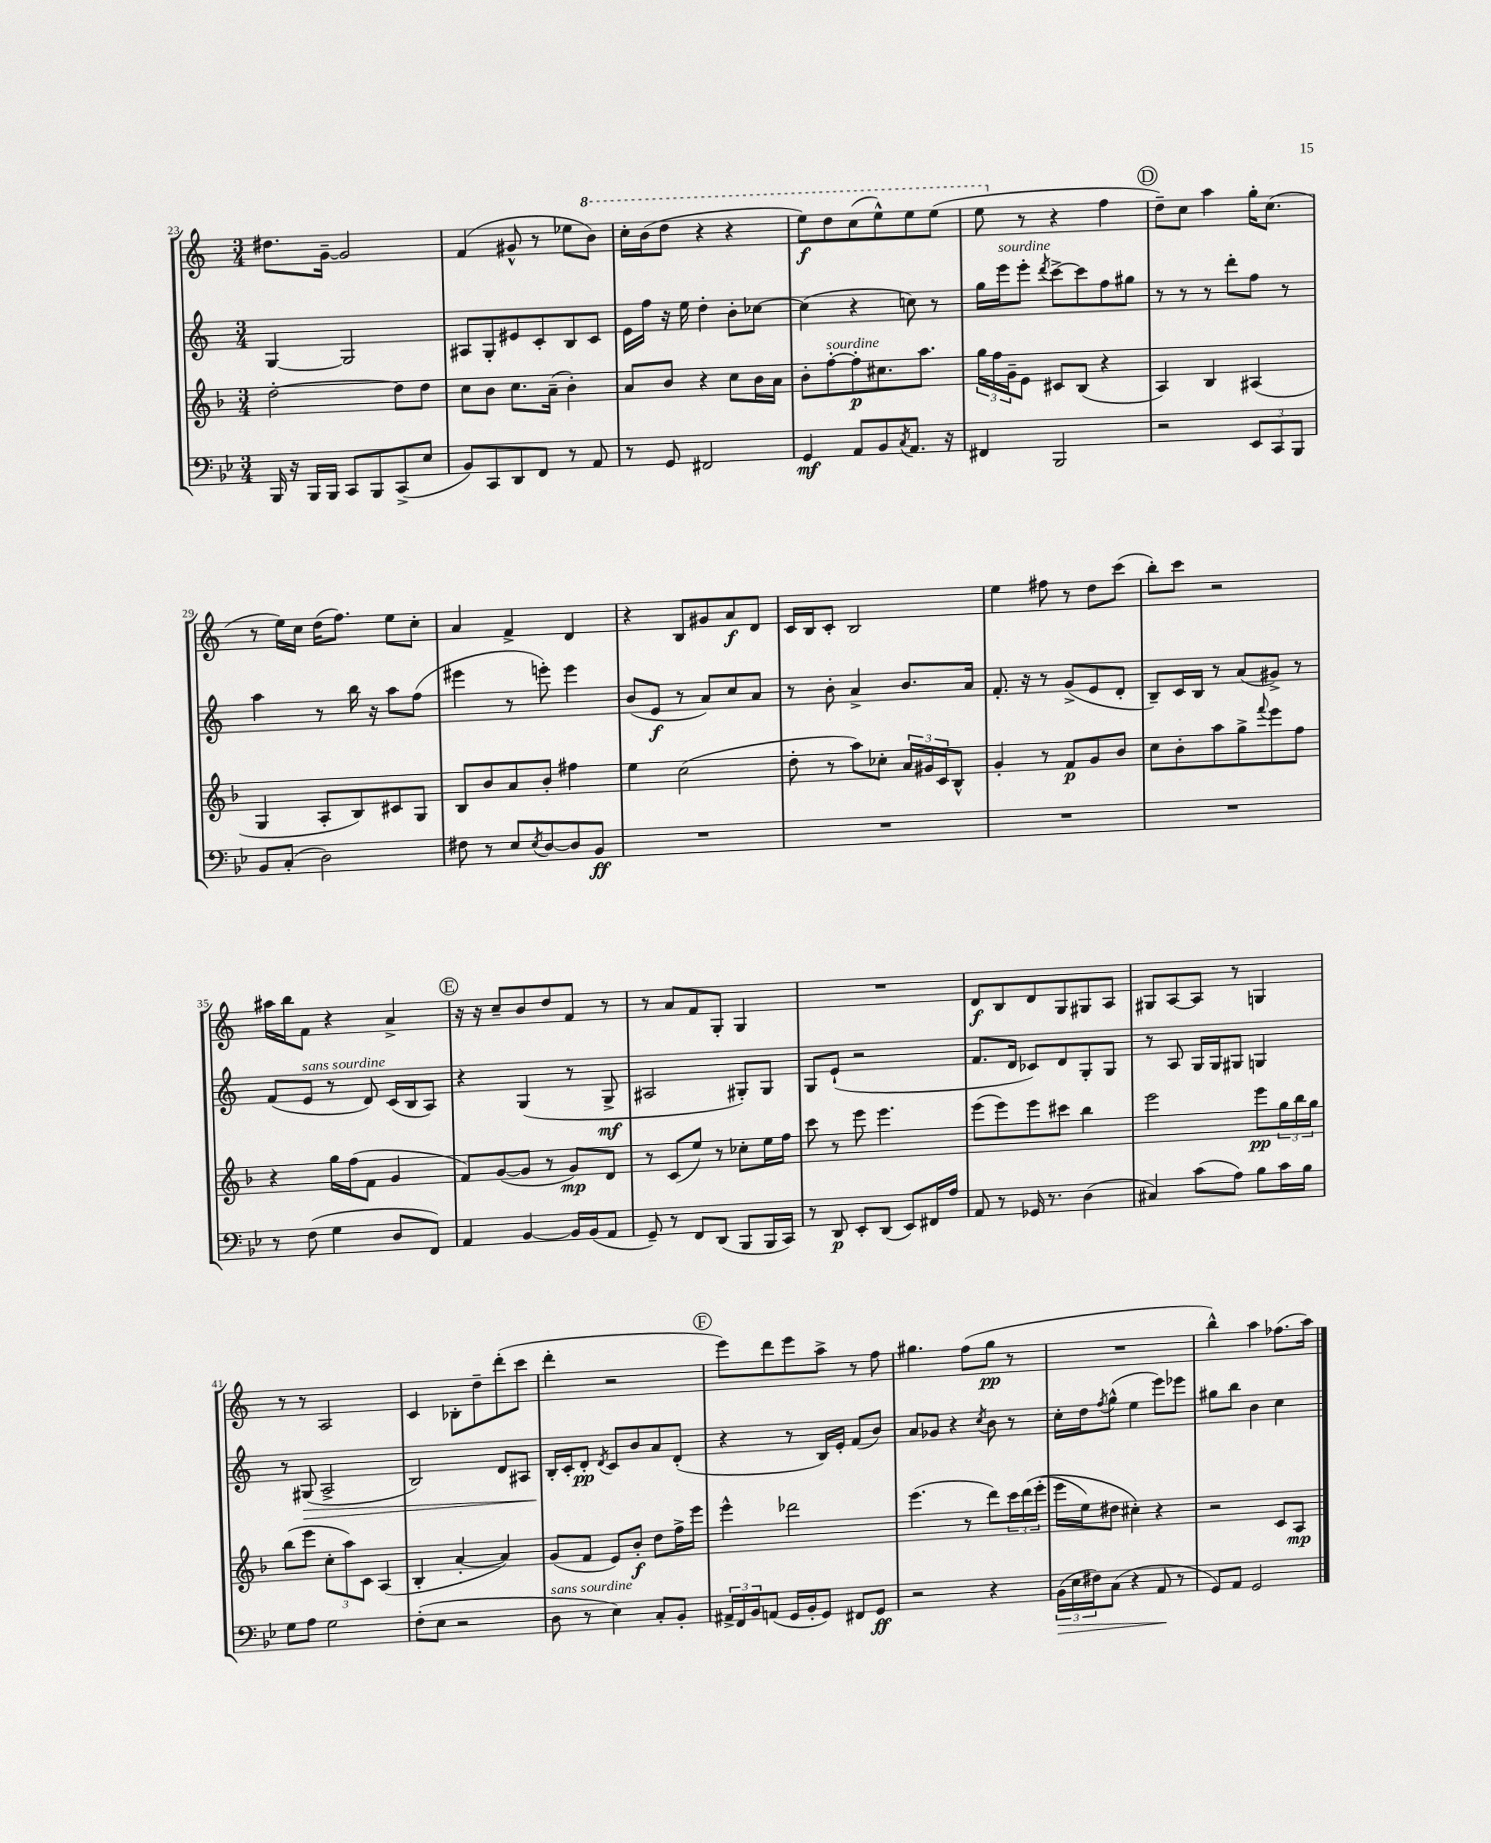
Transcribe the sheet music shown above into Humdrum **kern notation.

**kern	**dynam	**kern	**dynam	**kern	**dynam	**kern	**dynam
*part4	*part4	*part3	*part3	*part2	*part2	*part1	*part1
*staff4	*staff4	*staff3	*staff3	*staff2	*staff2	*staff1	*staff1
*clefF4	*	*clefG2	*	*clefG2	*	*clefG2	*
*k[b-e-]	*	*k[b-]	*	*k[]	*	*k[]	*
*M3/4	*	*M3/4	*	*M3/4	*	*M3/4	*
=23	=23	=23	=23	=23	=23	=23	=23
16BBB-/	.	[2dd'\	.	[4G/	.	8.dd#X\L	.
16r	.	.	.	.	.	.	.
16BBB-/LL	.	.	.	.	.	.	.
16BBB-/JJ	.	.	.	.	.	[16g~\Jk	.
8CC/L	.	.	.	2G/]	.	2g/]	.
8BBB-/	.	.	.	.	.	.	.
(8CC^/	.	8dd\L]	.	.	.	.	.
8E-/J	.	8dd\J	.	.	.	.	.
=24	=24	=24	=24	=24	=24	=24	=24
8BB-/L)	.	8cc\L	.	8A#X/L	.	(4f/	.
8CC/	.	8b-\J	.	8G'/	.	.	.
8DD/	.	8.cc\L	.	8e#X/	.	8g#X^^/	.
8FF/J	.	.	.	8c'/	.	8r	.
.	.	(16a~\Jk	.	.	.	.	.
8r	.	4b-'\)	.	8B/	.	8ee-X\L	.
*	*	*	*	*	*	*8va	*
8AA/	.	.	.	8c/J	.	8bb\J)	.
=25	=25	=25	=25	=25	=25	=25	=25
8r	.	8a/L	.	16e\LL	.	16ccc'\LL	.
.	.	.	.	16ff\JJ	.	(16bb\J	.
8GG/	.	8b-/J	.	16r	.	8ddd\J	.
.	.	.	.	16ee\	.	.	.
2FF#X/	.	4r	.	4dd'\	.	4r	.
.	.	8cc\L	.	8b'\L	.	4r	.
.	.	16b-\L	.	[8cc-X\J	.	.	.
.	.	16a\JJ	.	.	.	.	.
=26	=26	=26	=26	=26	=26	=26	=26
4GG/	mf	8b-'\L	.	(4cc-\]	.	8eee\L)	f
!	!	!LO:TX:a:i:t=sourdine	!	!	!	!	!
.	.	[8ff'\	.	.	.	8ddd\	.
8AA/L	.	8ff'\]	p	4r	.	(8ccc\	.
8BB-/	.	8.cc#X\	.	.	.	8eee^^\)	.
8qC/	.	.	.	.	.	.	.
8.AA/J	.	.	.	8ccn\)	.	8eee\	.
.	.	8.aa\J	.	.	.	.	.
.	.	.	.	8r	.	(8eee\J	.
16r	.	.	.	.	.	.	.
=27	=27	=27	=27	=27	=27	=27	=27
4FF#X/	.	24gg\LL	.	16gg\LL	.	8eee\	.
.	.	24ff\	.	.	.	.	.
!	!	!	!	!LO:TX:a:i:t=sourdine	!	!	!
.	.	.	.	16eee\J	.	.	.
.	.	24g~\J	.	.	.	.	.
*	*	*	*	*	*	*X8va	*
.	.	8e\J	.	8eee'\J	.	8r	.
.	.	.	.	8qddd/	.	.	.
2BBB-/	.	8c#X/L	.	[8ccc^\L	.	4r	.
.	.	(8B-/J	.	8ccc\]	.	.	.
.	.	4r	.	8ff\	.	4ff\	.
.	.	.	.	8gg#X\J	.	.	.
!!LO:REH:place=s1:t=D
=28	=28	=28	=28	=28	=28	=28	=28
2r	.	4A/)	.	8r	.	8dd~\L)	.
.	.	.	.	8r	.	8cc\J	.
.	.	4B-/	.	8r	.	4aa\	.
.	.	.	.	8ddd'\L	.	.	.
12EE-/L	.	(4A#X/	.	8ff\J	.	16gg'\KL	.
.	.	.	.	.	.	(8.cc\J	.
12CC/	.	.	.	.	.	.	.
.	.	.	.	8r	.	.	.
12BBB-/J	.	.	.	.	.	.	.
!!LO:LB:g=z
=29	=29	=29	=29	=29	=29	=29	=29
8BB-/L	.	4G/	.	4aa\	.	8r	.
(8C'/J	.	.	.	.	.	16ee\LL)	.
.	.	.	.	.	.	16cc\JJ	.
2D\)	.	8A'/L	.	8r	.	(16dd\KL	.
.	.	.	.	.	.	8.ff\J)	.
.	.	8B-/)	.	16bb\	.	.	.
.	.	.	.	16r	.	.	.
.	.	8c#X/	.	8aa\L	.	8ee\L	.
.	.	8G/J	.	(8ff\J	.	8cc'\J	.
=30	=30	=30	=30	=30	=30	=30	=30
8F#X\	.	8B-/L	.	4eee#X\	.	4a/	.
8r	.	8b-/	.	.	.	.	.
8E-/L	.	8a/	.	8r	.	4f^/	.
8qE-/	.	.	.	.	.	.	.
[8D/	.	8b-'/J	.	8eeen'\)	.	.	.
8D/]	.	4ff#X\	.	4eee\	.	4d/	.
8BB-/J	ff	.	.	.	.	.	.
=31	=31	=31	=31	=31	=31	=31	=31
2.r	.	4ee\	.	(8b/L	.	4r	.
.	.	.	.	8e/J	f	.	.
.	.	(2cc\	.	8r	.	8B/L	.
.	.	.	.	8a/L)	.	8g#X/	.
.	.	.	.	8cc/	.	8a/	f
.	.	.	.	8a/J	.	8d/J	.
=32	=32	=32	=32	=32	=32	=32	=32
2.r	.	8dd'\	.	8r	.	16c/LL	.
.	.	.	.	.	.	16B/J	.
.	.	8r	.	8b'\	.	8c'/J	.
.	.	8aa\L)	.	4a^/	.	2B/	.
.	.	8cc-X'\J	.	.	.	.	.
.	.	24a/LL	.	8.b/L	.	.	.
.	.	24g#X/	.	.	.	.	.
.	.	24c/J	.	.	.	.	.
.	.	8B-^^/J	.	.	.	.	.
.	.	.	.	16a/Jk	.	.	.
=33	=33	=33	=33	=33	=33	=33	=33
2.r	.	4g'/	.	8.f'/	.	4ee\	.
.	.	.	.	16r	.	.	.
.	.	8r	.	8r	.	8ff#X\	.
.	.	8f/L	p	(8g^/L	.	8r	.
.	.	8g/	.	8e/	.	8dd\L	.
.	.	8b-/J	.	8d'/J	.	(8ccc\J	.
=34	=34	=34	=34	=34	=34	=34	=34
2.r	.	8cc\L	.	8B~/L)	.	8bb'\L)	.
.	.	8b-'\	.	16c/L	.	8ccc\J	.
.	.	.	.	16B/JJ	.	.	.
.	.	8aa\	.	8r	.	2r	.
.	.	8gg^\	.	(8a/L	.	.	.
.	.	8qqfff/	.	.	.	.	.
.	.	8eee\	.	8g#X^/J)	.	.	.
.	.	8ff\J	.	8r	.	.	.
!!LO:LB:g=z
=35	=35	=35	=35	=35	=35	=35	=35
8r	.	4r	.	(8f/L	.	16aa#X\LL	.
.	.	.	.	.	.	16bb\J	.
!	!	!	!	!LO:TX:a:i:t=sans sourdine	!	!	!
(8F\	.	.	.	8e/J	.	8f\J	.
4G\	.	16gg\LL	.	8r	.	4r	.
.	.	(16ff\J	.	.	.	.	.
.	.	8f\J	.	8d/)	.	.	.
8D/L	.	4g/	.	(16c/LL	.	4a^/	.
.	.	.	.	16B/J	.	.	.
8FF/J)	.	.	.	8A/J)	.	.	.
!!LO:REH:place=s1:t=E
=36	=36	=36	=36	=36	=36	=36	=36
4AA/	.	8f/L)	.	4r	.	16r	.
.	.	.	.	.	.	16r	.
.	.	([8g/	.	.	.	8cc~/L	.
[4BB-/	.	8g/J]	.	(4G/	.	8b/	.
.	.	8r	.	.	.	8dd/	.
16BB-/LL]	.	8g/L)	mp	8r	.	8f/J	.
(16BB-/J	.	.	.	.	.	.	.
8AA/J	.	8d/J	.	8G^/	mf	8r	.
=37	=37	=37	=37	=37	=37	=37	=37
8GG~/)	.	8r	.	2A#X/	.	8r	.
8r	.	(8c/L	.	.	.	8a/L	.
8FF/L	.	8ee/J)	.	.	.	8f/	.
(8DD/J	.	8r	.	.	.	8G'/J	.
8BBB-/L	.	8cc-X'\L	.	8G#X'/L)	.	4G/	.
16BBB-/L	.	16ee\L	.	8G#/J	.	.	.
16CC/JJ)	.	16ff\JJ	.	.	.	.	.
=38	=38	=38	=38	=38	=38	=38	=38
8r	.	8ccc\	.	8G/L	.	2.r	.
8DD/	p	8r	.	(8e`/J	.	.	.
8EE-'/L	.	8eee\	.	2r	.	.	.
(8DD/J	.	4.eee\	.	.	.	.	.
8EE-/L)	.	.	.	.	.	.	.
16FF#X/L	.	.	.	.	.	.	.
16A/JJ	.	.	.	.	.	.	.
=39	=39	=39	=39	=39	=39	=39	=39
8AA/	.	(8eee\L	.	8.f/L	.	8d/L	f
8r	.	8eee\)	.	.	.	8B/	.
.	.	.	.	16d/Jk	.	.	.
16GG-X/	.	8eee\	.	8c-X/L)	.	8d/	.
8.r	.	.	.	.	.	.	.
.	.	8ccc#X\J	.	8d/	.	8G/	.
(4D\	.	4bb-\	.	8G'/	.	8G#X/	.
.	.	.	.	8G/J	.	8A/J	.
=40	=40	=40	=40	=40	=40	=40	=40
4C#X/)	.	2eee\	.	8r	.	8G#X/L	.
.	.	.	.	8A/	.	[8A/	.
(8c\L	.	.	.	16G/LL	.	8A/J]	.
.	.	.	.	16G/J	.	.	.
8A\J)	.	.	.	8G#X/J	.	8r	.
8B-\L	.	8eee\L	pp	4Gn/	.	4Gn/	.
16c\L	.	24gg\L	.	.	.	.	.
.	.	24bb-\	.	.	.	.	.
16B-\JJ	.	.	.	.	.	.	.
.	.	24gg\JJ	.	.	.	.	.
!!LO:LB:g=z
=41	=41	=41	=41	=41	=41	=41	=41
8G\L	.	(8bb-\L	.	8r	.	8r	.
!	!	!	!	!	!LO:HP:b	!	!
8A\J	.	8eee\J	.	(8G#X/	>	8r	.
2G\	.	12cc'\L	.	2A^/	.	2A/	.
.	.	12aa\)	.	.	.	.	.
.	.	12c\J	.	.	.	.	.
.	.	(4A/	.	.	.	.	.
=42	=42	=42	=42	=42	=42	=42	=42
(8F'\L	.	4B-'/	.	2B/)	.	4c/	.
8E-\J	.	.	.	.	.	.	.
2r	.	[4a'/	.	.	.	8B-X'\L	.
.	.	.	.	.	.	8dd~\	.
.	.	4a/])	.	8d/L	.	(8ddd'\	.
.	.	.	.	8A#X/J	.	8ccc\J	.
=43	=43	=43	=43	=43	=43	=43	=43
!LO:TX:a:i:t=sans sourdine	!	!	!	!	!	!	!
8D\	.	(8g/L	.	16B'/LL	.	4ddd'\	.
.	.	.	.	16c'/J	]	.	.
8r	.	8f/J	.	8d'/J	pp	.	.
.	.	.	.	8qd/	.	.	.
4E-\)	.	8e/L)	.	8c/L	.	2r	.
.	.	8b-'/J	f	8b/	.	.	.
8C'/L	.	8dd\L	.	8a/	.	.	.
8BB-'/J	.	16ff^\L	.	(8d'/J	.	.	.
.	.	16eee\JJ	.	.	.	.	.
!!LO:REH:place=s1:t=F
=44	=44	=44	=44	=44	=44	=44	=44
24AA#X^/LL	.	4eee^^\	.	4r	.	8eee\L)	.
24FF/	.	.	.	.	.	.	.
24BB-/J	.	.	.	.	.	.	.
(8AAn/J	.	.	.	.	.	8ddd\	.
16GG/LL	.	2ddd-X\	.	8r	.	8eee\	.
16BB-'/J	.	.	.	.	.	.	.
8GG/J)	.	.	.	16B/LL)	.	8aa^\J	.
.	.	.	.	16e'/JJ	.	.	.
8FF#X/L	.	.	.	(8f/L	.	8r	.
8GG/J	ff	.	.	8b/J)	.	8ff\	.
=45	=45	=45	=45	=45	=45	=45	=45
2r	.	(4.eee\	.	8a/L	.	4.gg#X\	.
.	.	.	.	8g-X/J	.	.	.
.	.	.	.	4r	.	.	.
.	.	8r	.	.	.	(8ff\L	.
.	.	.	.	8qcc/	.	.	.
4r	.	8ddd\L)	.	8b\	.	8gg#\J	pp
.	.	24ccc\L	.	8r	.	8r	.
.	.	(24ddd\	.	.	.	.	.
.	.	(24eee'\JJ	.	.	.	.	.
=46	=46	=46	=46	=46	=46	=46	=46
!	!LO:HP:b	!	!	!	!	!	!
(24BB-\LL	>	16eee\LL	.	16cc'\LL	.	2.r	.
24E-\	.	.	.	.	.	.	.
.	.	16ee\J)	.	16dd\J	.	.	.
24F#X\J)	.	.	.	.	.	.	.
.	.	.	.	8qff/	.	.	.
(8C\J	.	8dd#X\J	.	(8gg^^\J	.	.	.
4r	.	4cc#X'\)	.	4ee\	.	.	.
8AA/	.	4r	.	8eee\L)	.	.	.
8r	]	.	.	8eee-X\J	.	.	.
=47	=47	=47	=47	=47	=47	=47	=47
8GG/L)	.	2r	.	8gg#X\L	.	4bb^^\)	.
8AA/J	.	.	.	8bb\J	.	.	.
2GG/	.	.	.	4b\	.	4aa\	.
.	.	8c/L	.	4cc\	.	(8.ff-X\L	.
.	.	8A/J	mp	.	.	.	.
.	.	.	.	.	.	16aa\Jk)	.
==	==	==	==	==	==	==	==
*-	*-	*-	*-	*-	*-	*-	*-
